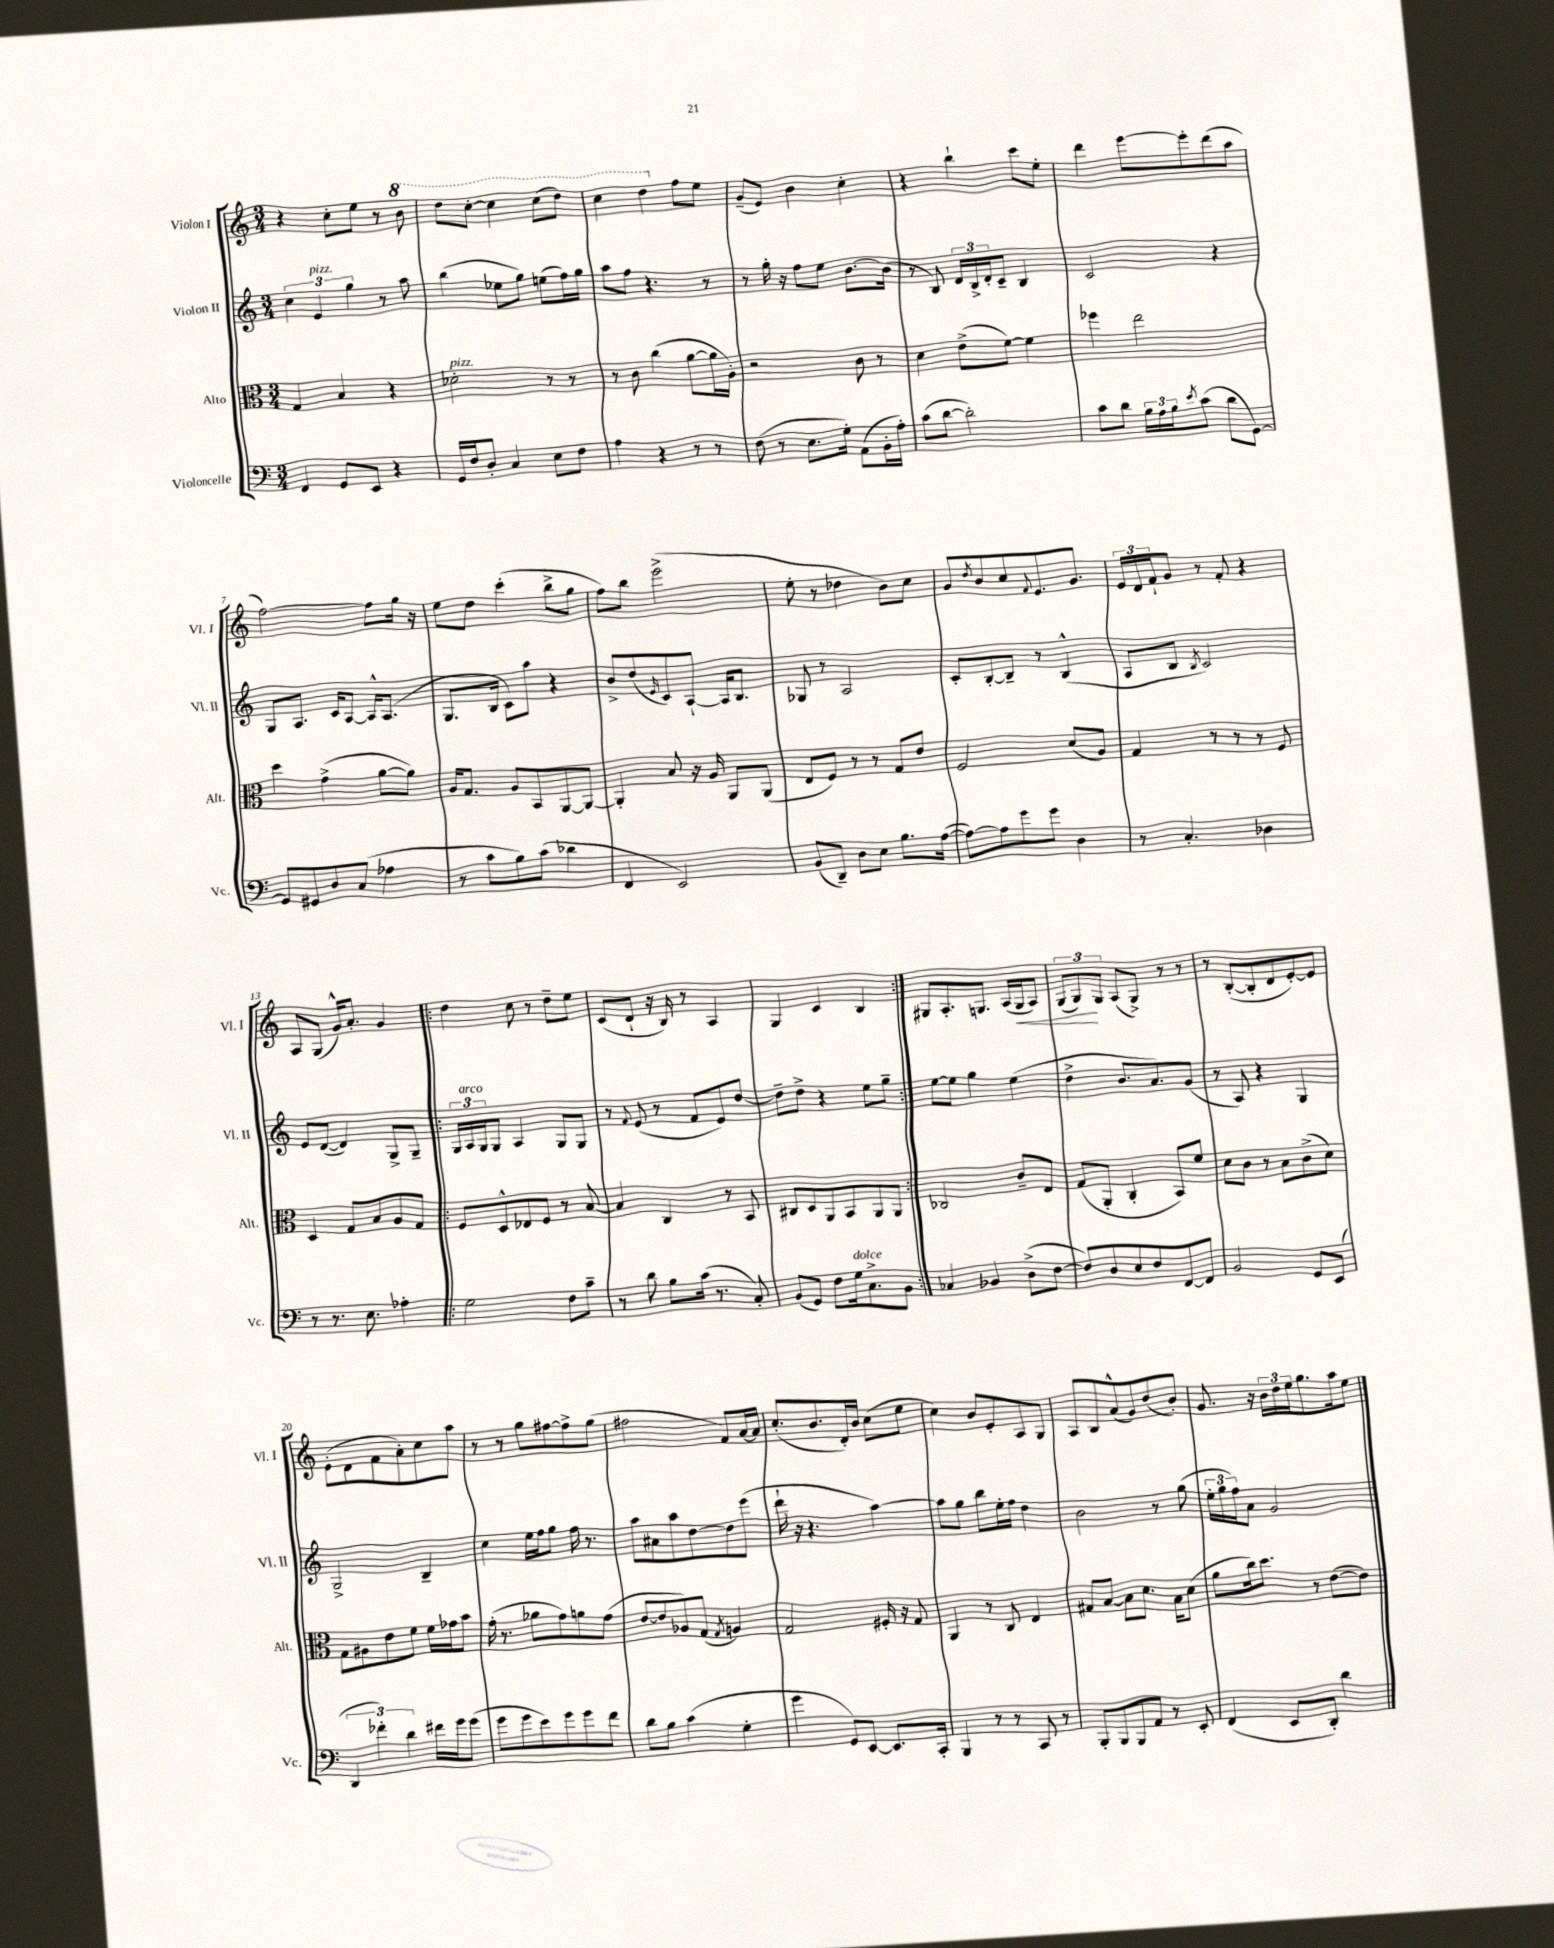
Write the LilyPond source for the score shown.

<<
\new StaffGroup <<
\new Staff = "s0" \with { instrumentName = "Violon I" shortInstrumentName = "Vl. I" } {
    \clef treble \key c \major \numericTimeSignature \time 3/4
    r4 c''8-. e''8 r8 \ottava #1 b''8 |
    d'''8 c'''8~-. c'''4 c'''8( d'''8) |
    c'''4 d'''4 \ottava #0 f''8 e''8 |
    g'8--( e'8) b'4 c''4-. |
    r4 b''4-! c'''8 e''8-. |
    d'''4 e'''8~ e'''8-. d'''8( a''8 |
    f''2~) f''8 g''16 r16 |
    e''8 d''8 c'''4-.( b''8-> g''8 |
    f''8) b''8 e'''2->( |
    e''8-. r8 des''4 b'8) c''8 |
    g'8 \acciaccatura { d''8 } b'8 c''8 \appoggiatura { f'8 } e'8. g'8. |
    \tuplet 3/2 { e'16 d'16 f'16-! } g'8 r8 f'8-. r4 |
    a8 g8( g'16-^) a'8.-. g'4 |
    \repeat volta 2 { d''4 c''8 r8 d''8-- e''8 |
    c'8( d'8-! r16 b16) r8 a4 |
    g4 c'4 b4 | }
    gis8 a8.-. g8. a16( g16\< a8) |
    \tuplet 3/2 { g8( g8\!) g8 } a8( g8->) r8 r8 |
    r8 b8~-.( b8-. d'8 e'8~-.) e'8 |
    e'8-.( d'8 f'8 a'8-.) c''8 a''8 |
    r8 r8 g''8 fis''8~ fis''8-> g''8( |
    fis''2 f'8) a'16~ a'16 |
    c''8.-.( b'8. d'16-.) b'16 c''8( e''8 |
    c''4) b'8 e'8-. a8 g8 |
    a8 b8 a'8-^( g'8) d''8( b'8-.) |
    g'8. r16 \tuplet 3/2 { b'16 d''16 e''16 } g''8. a''16 e''8 \bar "|." |
}
\new Staff = "s1" \with { instrumentName = "Violon II" shortInstrumentName = "Vl. II" } {
    \clef treble \key c \major \numericTimeSignature \time 3/4
    \tuplet 3/2 { c''4 e'4^\markup { \italic "pizz." } g''4 } r8 a''8 |
    b''4( ees''8 g''8) e''8( f''16) g''16 |
    a''8 f''8 r4. r8 |
    r8 g''16-. r16 f''8 e''8 b'8.~ b'16( |
    r8 b8) \tuplet 3/2 { d'16 b16-> d'16-. } c'8-- b4 |
    c'2 r4 |
    g8 a8. c'16 a8~ a16-^ a8.( |
    g8. b16 c'8) a''8 r4 |
    b'8-> d''8( \grace { e'16 } c'8) a8~-! a16 b8. |
    ges8 r8 a2 |
    c'8-. b8~-. b8-- r8 b4-^( |
    a8 b8 \acciaccatura { b8 } c'2) |
    e'8 d'8~( d'4) g8-> g8-- |
    \repeat volta 2 { \tuplet 3/2 { g16 a16^\markup { \italic "arco" } g16 } g8 a4 g8 g8 |
    r8 \appoggiatura { f'8 } e'8( r8 f'8 e'8) d''8~ |
    d''8-- d''8-> r4 e''8 g''8-- | }
    e''8~ e''8 g''4 e''4( |
    d''4-> b'8. a'8.) g'8( |
    r8 a8) r4 g4 |
    g2-> b4-- |
    c''4 e''16 f''16 g''8 f''16 r8. |
    a''8 ais'8 a''8 d''8~ d''8 e'''8( |
    d'''16-! r16 r4. a''4~) |
    a''8 g''8 b''8 e''16-. f''16 d''4 |
    b'2 r8 g''8( |
    \tuplet 3/2 { e''16-. g''16 f''16) } a'8 g'2 \bar "|." |
}
\new Staff = "s2" \with { instrumentName = "Alto" shortInstrumentName = "Alt." } {
    \clef alto \key c \major \numericTimeSignature \time 3/4
    g4 b4 r4 |
    des'2-.^\markup { \italic "pizz." } r8 r8 |
    r8 c'8 c''4( a'8~ a'16 a16-.) |
    r2 c'8 r8 |
    d'4 e'8->( f'8~) f'4 |
    fes''4 e''2 |
    d''4 g'4->( a'8~ a'8) |
    a16 g8. a8 b,8 a,8~ a,8~ |
    a,4-. b8 r16 a16 a,8 a,8( |
    e8 f8) r8 r8 g8 e'8 |
    f2 d'8( a8) |
    g4 r8 r8 r8 f8 |
    d4 g8 b8 a8 g8 |
    \repeat volta 2 { f8 d8-^ ees8 f8 r8 b8~ |
    b4 c4 r8 b,8 |
    cis8 d8 a,8 b,8 a,8 a,8 | }
    ces2 c'8-- e8 |
    g8( a,8-. c4-. b,8) f'8 |
    d'8 c'8 r8 b8 c'8->( d'8) |
    g8 ais8 e'8 f'8 f'16 ges'16 b'8 |
    g'16-.( r8. aes'8 g'8) a'8 g'8( |
    e'8~ e'8 aes8) g8( \acciaccatura { g8 } a4) |
    g2 fis16-. r16 g8 |
    a,4 r8 c8 e4 |
    gis8 b8~ b8 d'8. b16 d'8( |
    a'8 c''16) d''8. r8 e'8~( e'8) \bar "|." |
}
\new Staff = "s3" \with { instrumentName = "Violoncelle" shortInstrumentName = "Vc." } {
    \clef bass \key c \major \numericTimeSignature \time 3/4
    f,4 g,8 e,8 r4 |
    g,16 f16 d8-. c4 e8 f8 |
    a4 r4 r8 r8 |
    f8( r8 e8. g16-.) a,8( b,16-. a16-.) |
    c'8( d'8~ d'2-.) |
    c'8 d'8 \tuplet 3/2 { b16 a16 b16 } \acciaccatura { e'8 } c'8( d'8 g,8~) |
    g,8 gis,8 d8 c8( aes4 |
    r8 c'8 b8) c'8( des'4 |
    f,4 e,2) |
    b,8( d,8--) d8 e8 b8. a16~( |
    a8~) a8 g'8 g'8 d4 |
    r8 c4.-. des4 |
    r8 r8. e8. aes4-. |
    \repeat volta 2 { g2 f8 c'8-- |
    r8 d'8 b8 c'16( r8. c8-.) |
    b,8( g,8) f8 g16^\markup { \italic "dolce" } c8.-> b,8 | }
    ces4 bes,4 d8->( f8~ |
    f8) d8 e8 f8 f,8~ f,8 |
    b,2 g,8 e,8( |
    \tuplet 3/2 { d,4 fes'4-.) d'4 } fis'16 g'16 g'8( |
    g'8 g'8 e'8) g'8 g'8 f'8 |
    d'8 b8 c'4( g4-. |
    g'4 g,8) e,8~ e,8. c,16-. |
    b,,4 r8 r8 c,8 r8 |
    b,,8-. b,,8 b,,8 a,8 r8 e,8-. |
    f,4( e,8 d,8-.) d'4 \bar "|." |
}
>>
>>
